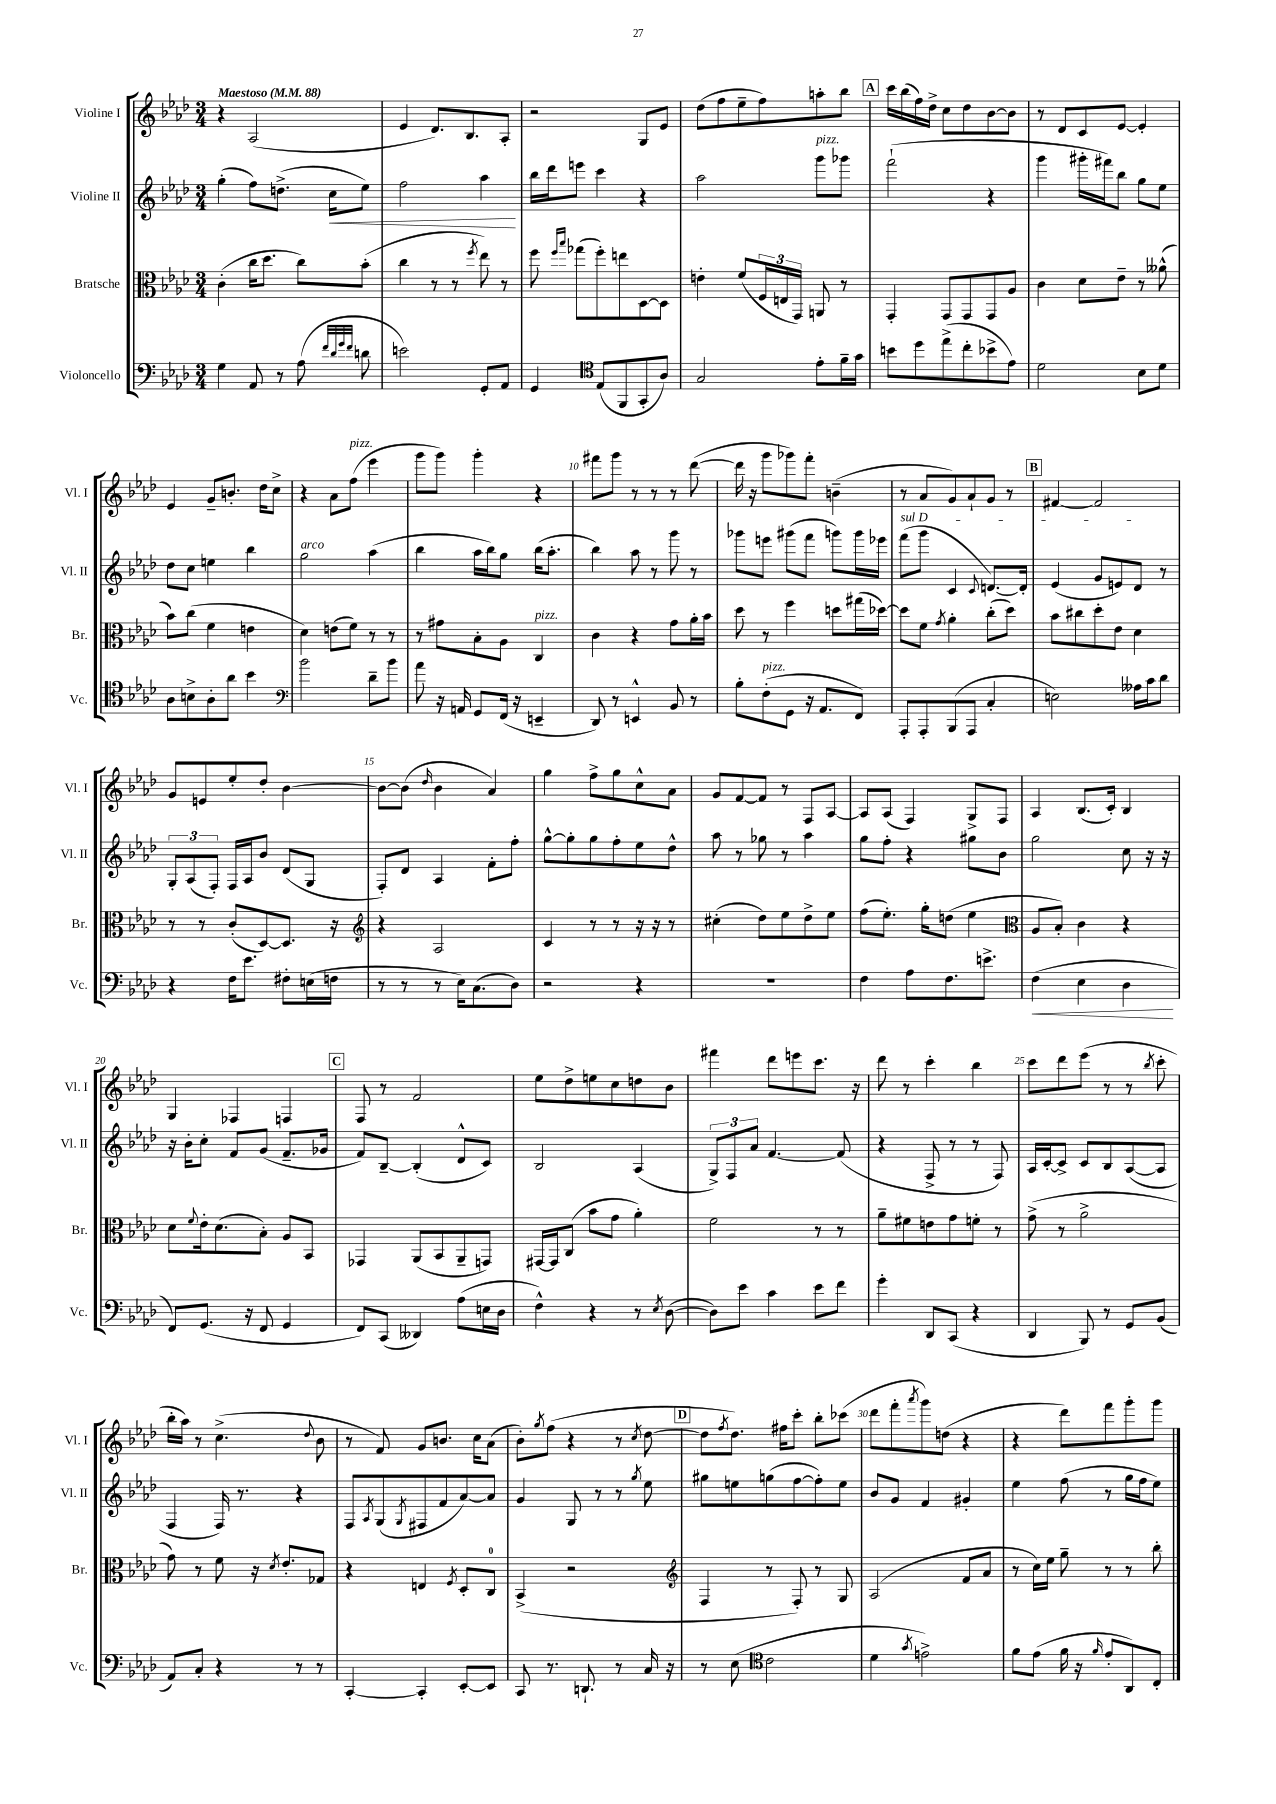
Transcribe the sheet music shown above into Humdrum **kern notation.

**kern	**dynam	**kern	**kern	**dynam	**kern
*part4	*part4	*part3	*part2	*part2	*part1
*staff4	*staff4	*staff3	*staff2	*staff2	*staff1
*I"Violoncello	*	*I"Bratsche	*I"Violine II	*	*I"Violine I
*I'Vc.	*	*I'Br.	*I'Vl. II	*	*I'Vl. I
*clefF4	*	*clefC3	*clefG2	*	*clefG2
*k[b-e-a-d-]	*	*k[b-e-a-d-]	*k[b-e-a-d-]	*	*k[b-e-a-d-]
*M3/4	*	*M3/4	*M3/4	*	*M3/4
*MM88	*	*MM88	*MM88	*	*MM88
=1	=1	=1	=1	=1	=1
!	!	!	!	!	!LO:TX:a:B:t=Maestoso
4G\	.	(4c'\	(4gg'\	.	4r
8AA-/	.	16cc\KL	8ff\L)	.	(2A-/
.	.	8.dd-\J	.	.	.
8r	.	.	(8.ddn^\J	.	.
(8A-\	.	8cc\L)	.	.	.
!	!	!	!	!LO:HP:b	!
.	.	.	16cc\KL	<	.
32qqf/LLL	.	.	.	.	.
32qqd-/	.	.	.	.	.
32qqg/	.	.	.	.	.
32qqf/JJJ	.	.	.	.	.
8dn\	.	(8b-'\J	8ee-\J)	.	.
=2	=2	=2	=2	=2	=2
2en\)	.	4cc\	2ff\	.	4e-/
.	.	8r	.	.	8.d-/L)
.	.	8r	.	.	.
.	.	.	.	.	8.B-/
.	.	8qff/	.	.	.
8GG'/L	.	8ee-\)	4aa-\	.	.
8AA-/J	.	8r	.	.	8A-'/J
.	.	.	.	[	.
=3	=3	=3	=3	=3	=3
4GG/	.	8ff\	16bb-\LL	.	2r
.	.	.	16ddd-\J	.	.
.	.	16qqff/LL	.	.	.
.	.	16qqbb-/JJ	.	.	.
.	.	(8gg-X\L	8eeen\J	.	.
*clefC4	*	*	*	*	*
(8E-/L	.	8ff'\)	4ccc\	.	.
8FF/	.	8een\	.	.	.
8GG'/	.	[8D-\	4r	.	8G/L
8A-/J)	.	8D-\J]	.	.	8e-/J
=4	=4	=4	=4	=4	=4
2G/	.	4en'\	2aa-\	.	(8dd-\L
.	.	.	.	.	8ff\
.	.	(8f/L	.	.	8ee-~\
.	.	24F/L	.	.	8ff\)
.	.	24En/	.	.	.
.	.	24GG/JJ)	.	.	.
!	!	!	!LO:TX:a:i:t=pizz.	!	!
8e-'\L	.	8AAn/	8ggg\L	.	8aan'\
16f~\L	.	8r	8ggg-X\J	.	8bb-\J
16g\JJ	.	.	.	.	.
!!LO:REH:place=s1:t=A
=5	=5	=5	=5	=5	=5
8bn\L	.	4GG'/	(2fff`\	.	16ccc\LL
.	.	.	.	.	(16bb-\
8dd-\	.	.	.	.	16ff\)
.	.	.	.	.	16dd-^\JJ
(8ee-^\	.	8GG/L	.	.	8cc\L
8cc'\	.	8GG/	.	.	8dd-\
8b-X^\	.	8GG/	4r	.	[8b-\
8e-\J)	.	8A-/J	.	.	8b-\J]
=6	=6	=6	=6	=6	=6
2d-\	.	4c\	4ggg\	.	8r
.	.	.	.	.	8d-/L
.	.	8d-\L	16ggg#X'\LL	.	8c/
.	.	.	16fff#X\J)	.	.
.	.	8e-~\J	8bb-\J	.	[8e-/J
8B-\L	.	8r	8gg\L	.	4e-'/]
8d-\J	.	(8a--X^^\	8ee-\J	.	.
!!LO:LB:g=z
=7	=7	=7	=7	=7	=7
8A-\L	.	8b-\L)	8dd-\L	.	4e-/
8Bn^\	.	(8cc\J	8cc\J	.	.
8A-'\	.	4f\	4een\	.	8g~/L
8a-\J	.	.	.	.	8.bn'/J
4b-\	.	4en\	4bb-\	.	.
.	.	.	.	.	16dd-\KL
.	.	.	.	.	8cc^\J
=8	=8	=8	=8	=8	=8
*clefF4	*	*	*	*	*
!	!	!	!LO:TX:a:i:t=arco	!	!
2b-\	.	4d-\)	2gg\	.	4r
.	.	(8en\L	.	.	8a-\L
!	!	!	!	!	!LO:TX:a:i:t=pizz.
.	.	8f\J)	.	.	(8ff\J
8d-~\L	.	8r	(4aa-\	.	4eee-\
8b-\J	.	8r	.	.	.
=9	=9	=9	=9	=9	=9
8a-\	.	8r	4bb-\	.	8ggg\L
16r	.	8g#X\L	.	.	8ggg\J)
16AAn/	.	.	.	.	.
8GG/L	.	8B-'\	16aa-\LL	.	4ggg'\
.	.	.	16bb-\J)	.	.
(16FF/Jk	.	8A-\J	8gg\J	.	.
16r	.	.	.	.	.
!	!	!LO:TX:a:i:t=pizz.	!	!	!
4EEn~/	.	4C/	(16bb-\KL	.	4r
.	.	.	8.aa-'\J	.	.
=10	=10	=10	=10	=10	=10
8DD-/)	.	4c\	4bb-\)	.	8fff#X\L
8r	.	.	.	.	8ggg\J
4EEn^^/	.	4r	8aa-\	.	8r
.	.	.	8r	.	8r
8BB-/	.	8g\L	8ggg\	.	8r
8r	.	16a-'\L	8r	.	([8ddd-\
.	.	16b-\JJ	.	.	.
=11	=11	=11	=11	=11	=11
8B-'\L	.	8dd-\	8ggg-X\L	.	16ddd-\]
.	.	.	.	.	16r
!LO:TX:a:i:t=pizz.	!	!	!	!	!
(8F'\	.	8r	8eeen\J	.	8ggg\L
8GG\J	.	4ff\	(8ggg#X\L	.	8ggg-X\)
16r	.	.	8fff\J	.	8fff'\J
8.AA-/L	.	.	.	.	.
.	.	8ddn\L	8gggn\L)	.	(4bn~\
8FF/J)	.	(16gg#X\L	16ggg\L	.	.
.	.	[16dd-X\JJ)	16eee-X\JJ	.	.
=12	=12	=12	=12	=12	=12
!	!	!	!LO:TX:a:i:t=sul D	!	!
8AAA-'/L	.	8dd-\L]	(8fff\L	.	8r
8AAA-'/	.	8f\J	8ggg\J	.	8a-/L
.	.	8qg/	.	.	.
(8BBB-/	.	4a-'\	4c/	.	8g/)
8AAA-/J	.	.	.	.	8a-`/
.	.	.	8qqc/	.	.
4C'/	.	(8cc'\L	[8.dn/L)	.	8g/J
.	.	8dd-\J)	.	.	8r
.	.	.	16d'/Jk]	.	.
!!LO:REH:place=s1:t=B
=13	=13	=13	=13	=13	=13
2En\)	.	8b-\L	(4e-/	.	[4f#X/
.	.	8cc#X\	.	.	.
.	.	8dd-'\	8g/L	.	2f#/]
.	.	8e-\J	8en/)	.	.
16A--X\LL	.	4d-\	8d-/J	.	.
16c\J	.	.	.	.	.
8d-\J	.	.	8r	.	.
!!LO:LB:g=z
=14	=14	=14	=14	=14	=14
4r	.	8r	12G'/L	.	8g/L
.	.	.	(12A-/	.	.
.	.	8r	.	.	8en/
.	.	.	12F'/J)	.	.
16F\KL	.	(8c'/L	16F/LL	.	8ee-'/
8.e-\J	.	.	16A-/J	.	.
.	.	[8D-/)	8b-/J	.	8dd-'/J
8F#X'\L	.	8.D-/J]	(8d-/L	.	[4b-\
(16En\L	.	.	8G/J	.	.
16Fn\JJ	.	16r	.	.	.
=15	=15	=15	=15	=15	=15
*	*	*clefG2	*	*	*
8r	.	4r	8F'/L)	.	8b-\L_
8r	.	.	8d-/J	.	(8b-\J]
.	.	.	.	.	16qqdd-/
8r	.	2A-/	4A-/	.	4b-\
16E-\KL)	.	.	.	.	.
(8.C\	.	.	.	.	.
.	.	.	8f'\L	.	4a-/)
8D-\J)	.	.	8ff'\J	.	.
=16	=16	=16	=16	=16	=16
2r	.	4c/	[8gg^^\L	.	4gg\
.	.	.	8gg'\]	.	.
.	.	8r	8gg\	.	8ff^\L
.	.	8r	8ff'\	.	8gg\
4r	.	16r	8ee-\	.	8cc^^\
.	.	16r	.	.	.
.	.	8r	8dd-^^\J	.	8a-\J
=17	=17	=17	=17	=17	=17
2.r	.	(4cc#X'\	8aa-\	.	8g/L
.	.	.	8r	.	[8f/
.	.	8dd-\L)	8gg-X\	.	8f/J]
.	.	8ee-\	8r	.	8r
.	.	8dd-^\	4aa-\	.	8F/L
.	.	8ee-\J	.	.	[8A-/J
=18	=18	=18	=18	=18	=18
4F\	.	(8ff\L	8gg\L	.	8A-/L]
.	.	8.ee-'\J)	8ff'\J	.	(8A-/J
8A-\L	.	.	4r	.	4F/)
.	.	16gg'\KL	.	.	.
8.F\	.	(8ddn\J	.	.	.
.	.	4ee-\	8gg#X\L	.	8G^/L
8.en^\J	.	.	.	.	.
.	.	.	8b-\J	.	8F/J
=19	=19	=19	=19	=19	=19
*	*	*clefC3	*	*	*
!	!LO:HP:b	!	!	!	!
(4F\	<	8A-/L	2gg\	.	4A-/
.	.	8B-'/J)	.	.	.
4E-\	.	4c\	.	.	(8.B-/L
.	.	.	.	.	16c'/Jk)
4D-\	.	4r	8cc\	.	4B-/
.	.	.	16r	.	.
.	.	.	16r	.	.
.	[	.	.	.	.
!!LO:LB:g=z
=20	=20	=20	=20	=20	=20
8FF/L)	.	8d-\L	16r	.	4G/
.	.	.	16b-'\KL	.	.
.	.	8qqf/	.	.	.
(8.GG/J	.	16e-'\k	8cc'\J	.	.
.	.	(8.d-\	.	.	.
.	.	.	8f/L	.	4F-X/
16r	.	.	.	.	.
8FF/	.	8B-'\J)	(8g/J	.	.
4GG/	.	8A-/L	8.f~/L	.	4Fn/
.	.	8BB-/J	.	.	.
.	.	.	16g-X/Jk	.	.
!!LO:REH:place=s1:t=C
=21	=21	=21	=21	=21	=21
8FF/L)	.	4GG-X/	8f/L)	.	8F/
(8CC/J	.	.	[8B-~/J	.	8r
4DD--X/)	.	(8AA-/L	(4B-'/]	.	2f/
.	.	8BB-/	.	.	.
(8A-\L	.	8AA-~/	8d-^^/L	.	.
16En\L	.	8GGn/J)	8c/J)	.	.
16D-\JJ	.	.	.	.	.
=22	=22	=22	=22	=22	=22
4F^^\)	.	[16GG#X/LL	2B-/	.	8ee-\L
.	.	16GG#/J]	.	.	.
.	.	(8C/J	.	.	8dd-^\
4r	.	8b-\L	.	.	8een\
.	.	8g\J	.	.	8cc\
8r	.	4a-'\)	(4A-/	.	8ddn\
8qE-/	.	.	.	.	.
([8D-\	.	.	.	.	8b-\J
=23	=23	=23	=23	=23	=23
8D-\L])	.	2f\	12G^/L)	.	4fff#X\
.	.	.	12F/	.	.
8e-\J	.	.	.	.	.
.	.	.	12a-/J	.	.
4c\	.	.	[4.f/	.	8ddd-\L
.	.	.	.	.	8eeen\
8e-\L	.	8r	.	.	8.ccc\J
8f\J	.	8r	(8f/]	.	.
.	.	.	.	.	16r
=24	=24	=24	=24	=24	=24
4g'\	.	8a-~\L	4r	.	8ddd-\
.	.	8f#X\	.	.	8r
8DD-/L	.	8en\	8F^/	.	4ccc'\
(8CC/J	.	8g\	8r	.	.
4r	.	8fn'\J	8r	.	4bb-\
.	.	8r	8F/)	.	.
=25	=25	=25	=25	=25	=25
4DD-/	.	(8g^\	16A-/LL	.	8ccc\L
.	.	.	[16c'/J	.	.
.	.	8r	8c^/J]	.	8ddd-\
8BBB-/)	.	2a-^\	8c/L	.	(8eee-\J
8r	.	.	8B-/	.	8r
8GG/L	.	.	([8A-/	.	8r
.	.	.	.	.	8qbb-/
(8BB-/J	.	.	8A-/J]	.	8ccc'\
!!LO:LB:g=z
=26	=26	=26	=26	=26	=26
8AA-/L)	.	8g\)	4F/	.	16bb-'\LL
.	.	.	.	.	16aa-\JJ)
8C'/J	.	8r	.	.	8r
4r	.	8f\	16F/)	.	(4.cc^\
.	.	.	8.r	.	.
.	.	16r	.	.	.
.	.	8qd-/	.	.	.
.	.	8.e-'/L	.	.	.
8r	.	.	4r	.	.
.	.	.	.	.	8qqdd-/
8r	.	8G-X/J	.	.	8b-\
=27	=27	=27	=27	=27	=27
[4CC'/	.	4r	8F/L	.	8r
.	.	.	8qA-/	.	.
.	.	.	(8G/	.	8f/)
.	.	.	8qG/	.	.
4CC'/]	.	4En/	8F#X/	.	8g/L
.	.	.	8f/	.	8.bn/J
.	.	8qF/	.	.	.
[8EE-'/L	.	8D-'/L	[8a-/)	.	.
.	.	.	.	.	16cc\KL
8EE-/J]	.	8C/J	8a-/J]	.	(8a-\J
=28	=28	=28	=28	=28	=28
8CC/	.	(4BB-^/	4g/	.	8b-'\L)
.	.	.	.	.	8qgg/
8.r	.	.	.	.	(8ff\J
.	.	2r	8G/	.	4r
8.DDn`/	.	.	.	.	.
.	.	.	8r	.	.
8r	.	.	8r	.	8r
.	.	.	8qgg/	.	8qcc/
16C/	.	.	8ee-\	.	[8dd-\
16r	.	.	.	.	.
!!LO:REH:place=s1:t=D
=29	=29	=29	=29	=29	=29
*	*	*clefG2	*	*	*
8r	.	4F/	8gg#X\L	.	8dd-\L]
.	.	.	.	.	8qff/
(8E-\	.	.	8een\	.	8.dd-\J)
*clefC4	*	*	*	*	*
2c\	.	8r	(8ggn\	.	.
.	.	.	.	.	16ff#X\KL
.	.	8F'/)	[8ff\	.	8ccc'\J
.	.	8r	8ff'\])	.	8bb-'\L
.	.	8G/	8ee\J	.	(8ccc-X\J
=30	=30	=30	=30	=30	=30
4d-\	.	(2A-/	8b-/L	.	8ddd-\L
.	.	.	8g/J	.	8fff'\
8qg/	.	.	.	.	8qaaa-/
2en^\)	.	.	4f/	.	8ggg\)
.	.	.	.	.	(8ddn\J
.	.	8f/L	4g#X'/	.	4r
.	.	8a-/J	.	.	.
=31	=31	=31	=31	=31	=31
8f\L	.	8r	4ee-\	.	4r
(8e-\J	.	16cc\LL)	.	.	.
.	.	16ee-\JJ	.	.	.
16f\	.	8gg~\	(8ff\	.	8ddd-\L)
16r	.	.	.	.	.
16qqf/	.	.	.	.	.
8e-'/L	.	8r	8r	.	8fff\
8AA-/)	.	8r	16gg\LL	.	8ggg'\
.	.	.	16ff\J	.	.
8C'/J	.	8bb-'\	8ee-\J)	.	8ggg\J
==	==	==	==	==	==
*-	*-	*-	*-	*-	*-
